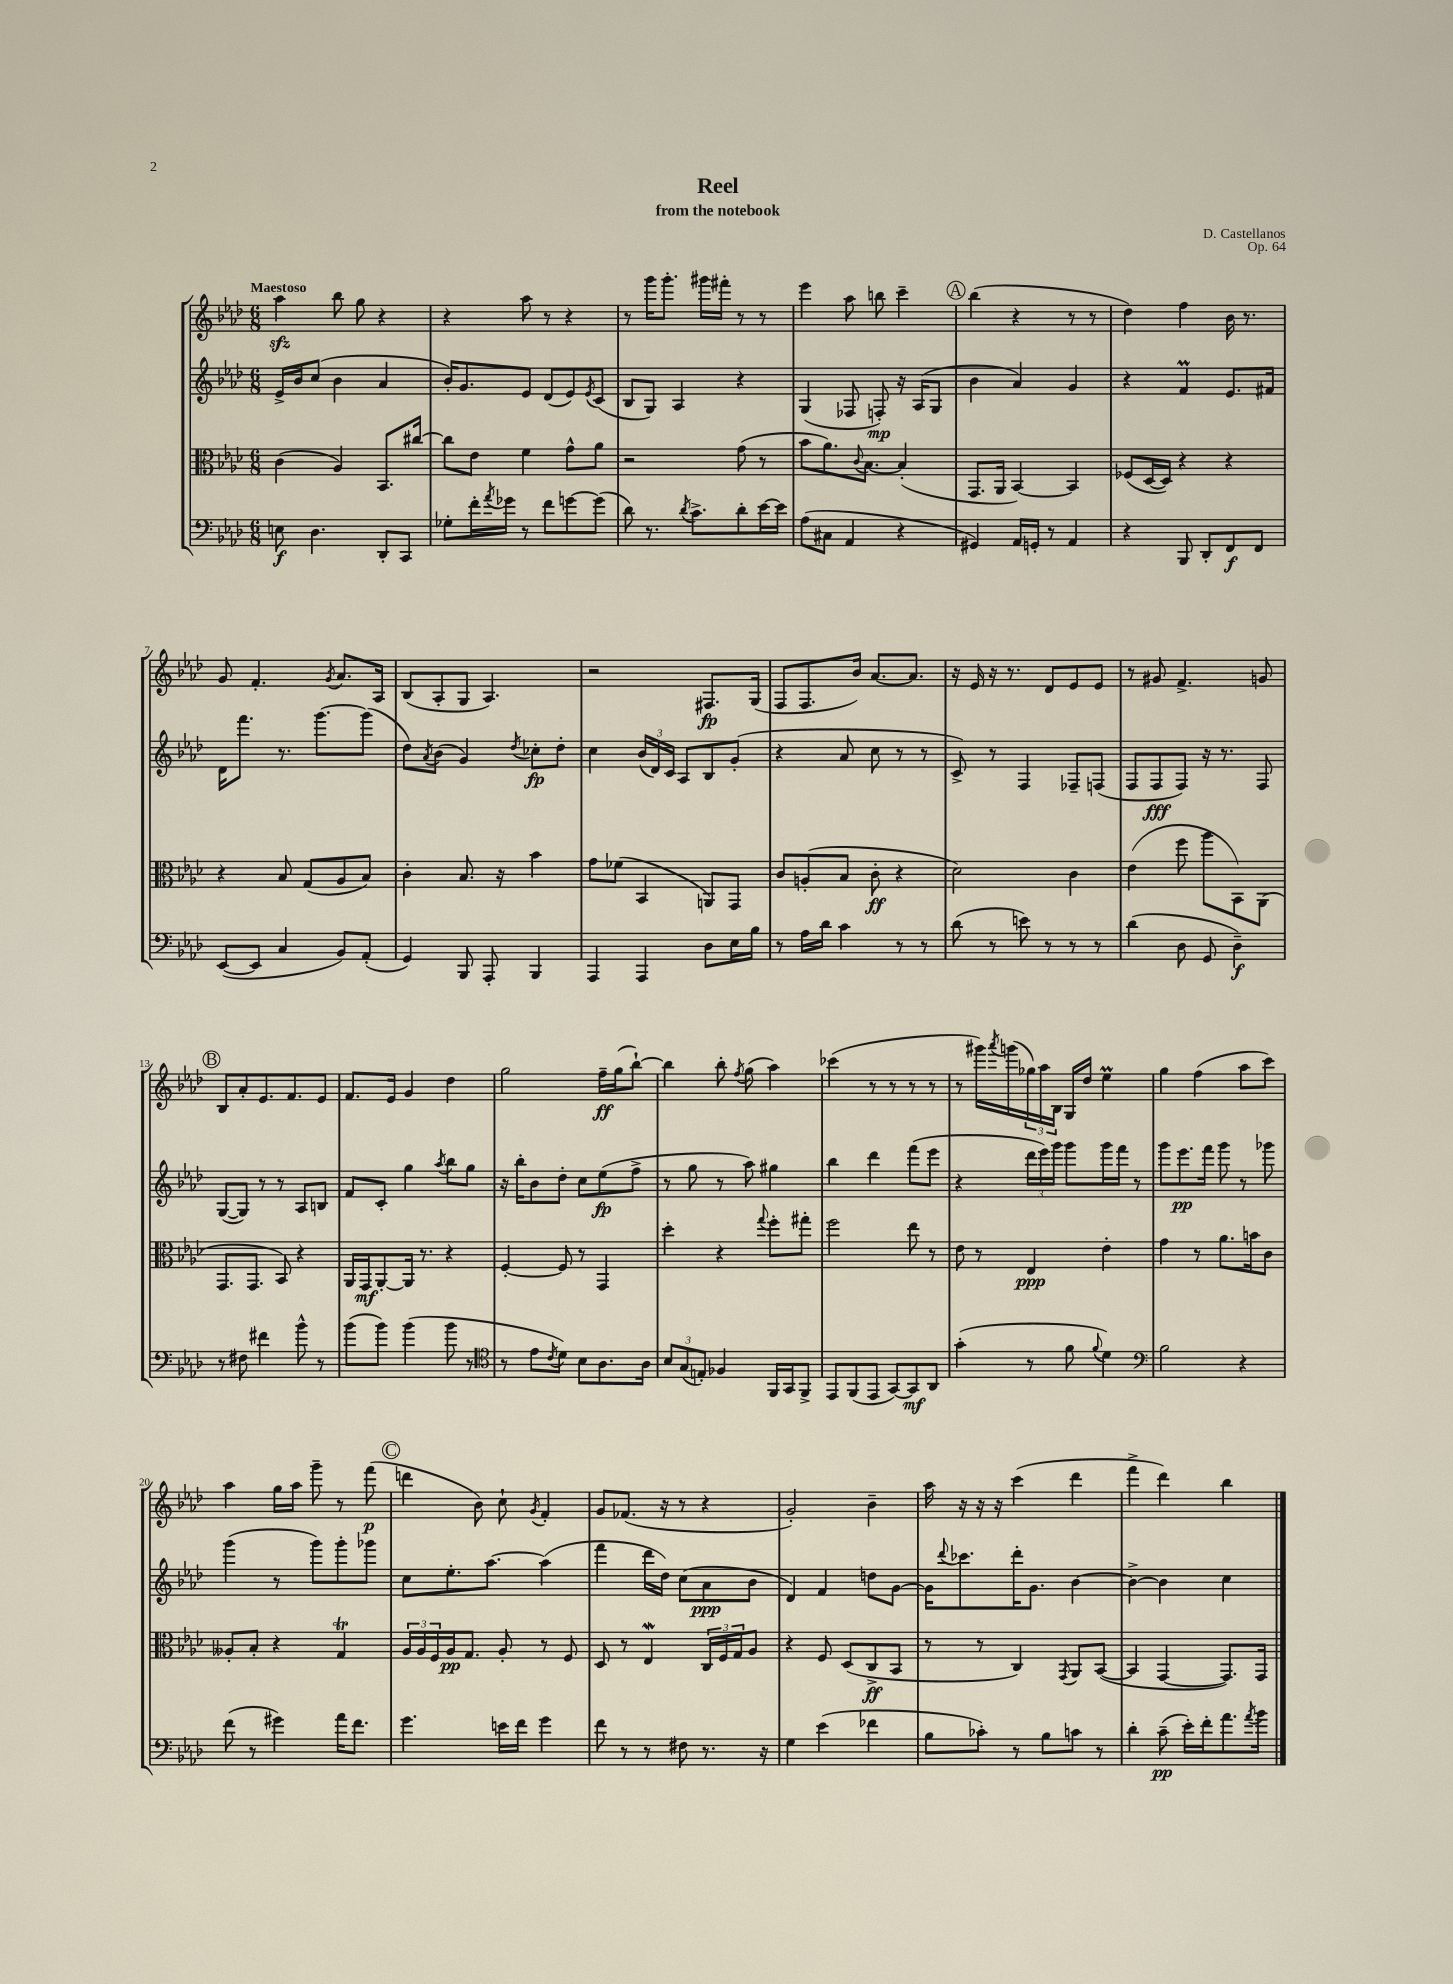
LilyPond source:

\header { title = "Reel" composer = "D. Castellanos" subtitle = "from the notebook" opus = "Op. 64" }
<<
\new StaffGroup <<
\new Staff = "s0" {
    \clef treble \key aes \major \numericTimeSignature \time 6/8 \tempo "Maestoso"
    aes''4\sfz bes''8 g''8 r4 |
    r4 aes''8 r8 r4 |
    r8 g'''16 g'''8.-. gis'''16 fis'''16-. r8 r8 |
    ees'''4 aes''8 b''8 c'''4-- |
    \mark \markup { \circle "A" } bes''4( r4 r8 r8 |
    des''4) f''4 bes'16 r8. |
    g'8 f'4.-. \acciaccatura { g'8 } aes'8. aes16 |
    bes8( aes8-. g8 aes4.) |
    r2 fis8.\fp g16( |
    f8 f8. bes'16) aes'8.~ aes'8. |
    r16 ees'16 r16 r8. des'8 ees'8 ees'8 |
    r8 gis'8 f'4.-> g'8 |
    \mark \markup { \circle "B" } bes8 aes'8-. ees'8. f'8. ees'8 |
    f'8. ees'16 g'4 des''4 |
    g''2 f''16--\ff g''16( bes''8~-!) |
    bes''4 bes''8-. \acciaccatura { f''8 } g''8( aes''4) |
    ces'''4( r8 r8 r8 r8 |
    r8 gis'''16) \acciaccatura { aes'''8 } g'''16( \tuplet 3/2 { ges''16) aes''16 bes16 } g16 des''16 ees''4\prall |
    g''4 f''4( aes''8 c'''8) |
    aes''4 g''16 aes''16 g'''8-- r8 f'''8\p( |
    \mark \markup { \circle "C" } d'''4 bes'8) c''8-! \acciaccatura { g'8 } f'4-. |
    g'8 fes'8.( r16 r8 r4 |
    g'2-.) bes'4-- |
    aes''16 r16 r16 r16 c'''4( des'''4 |
    f'''4-> des'''4) bes''4 \bar "|." |
}
\new Staff = "s1" {
    \clef treble \key aes \major \numericTimeSignature \time 6/8
    ees'16-> bes'16 c''8( bes'4 aes'4 |
    bes'16-.) g'8. ees'8 des'8( ees'8) \acciaccatura { ees'8 } c'8( |
    bes8 g8) aes4 r4 |
    g4( fes8 f8-.\mp) r16 aes16( g8 |
    \mark \markup { \circle "A" } bes'4 aes'4) g'4 |
    r4 f'4\prall ees'8. fis'16 |
    des'16 f'''8. r8. g'''8.~ g'''8( |
    des''8) \acciaccatura { aes'8 } bes'8( g'4) \acciaccatura { des''8 } ces''8-.\fp des''8-. |
    c''4 \tuplet 3/2 { bes'16( des'16) c'16 } aes8 bes8 g'8-.( |
    r4 aes'8 c''8 r8 r8 |
    c'8->) r8 f4 fes8-- f8( |
    f8 f8\fff f8) r16 r8. f8 |
    \mark \markup { \circle "B" } g8~( g8) r8 r8 aes8 b8 |
    f'8 c'8-. g''4 \acciaccatura { aes''8 } bes''8 g''8 |
    r16 bes''16-. bes'8 des''8-. c''8 ees''8\fp( f''8-> |
    r8 g''8 r8 aes''8) gis''4 |
    bes''4 des'''4 f'''8( ees'''8 |
    r4 \tuplet 3/2 { des'''16 ees'''16) g'''16 } g'''8 g'''16 f'''16 r8 |
    g'''8 ees'''8.\pp f'''16 g'''8 r8 ges'''8 |
    g'''4( r8 g'''8) g'''8-. ges'''8 |
    \mark \markup { \circle "C" } c''8 ees''8.-. aes''8.~ aes''4( |
    f'''4 des'''16 des''16) c''8( aes'8\ppp bes'8 |
    des'4) f'4 d''8 g'8~ |
    g'16 \appoggiatura { des'''8 } ces'''8. des'''16-. g'8. bes'4~ |
    bes'4~-> bes'4 c''4 \bar "|." |
}
\new Staff = "s2" {
    \clef alto \key aes \major \numericTimeSignature \time 6/8
    c'4( aes4) bes,8. cis''16~ |
    cis''8 ees'8 f'4 g'8-^ aes'8 |
    r2 g'8( r8 |
    bes'8 aes'8.) \appoggiatura { c'8 } bes8.~ bes4-.( |
    \mark \markup { \circle "A" } g,8. aes,16 bes,4~) bes,4 |
    fes8( des16~ des16) r4 r4 |
    r4 bes8 g8( aes8 bes8) |
    c'4-. bes8. r16 bes'4 |
    g'8 fes'8( bes,4 a,8) g,8 |
    c'8 a8-.( bes8 c'8-.\ff r4 |
    des'2) c'4 |
    ees'4( f''8 aes''8 bes,8) aes,8( |
    \mark \markup { \circle "B" } g,8. g,8. bes,8) r4 |
    aes,16 g,16\mf aes,8~-. aes,16 r8. r4 |
    f4~-. f8 r8 g,4 |
    des''4-. r4 \appoggiatura { g''8 } f''8-. gis''8-. |
    f''2 ees''8 r8 |
    ees'8 r8 ees4\ppp ees'4-. |
    g'4 r8 aes'8. b'16 c'8 |
    aeses8-. bes8-. r4 g4\trill |
    \mark \markup { \circle "C" } \tuplet 3/2 { aes16 aes16 f16 } aes16\pp g8. aes8-. r8 f8 |
    des8 r8 ees4\mordent \tuplet 3/2 { c16 f16 g16 } aes8 |
    r4 f8 des8( c8->\ff bes,8 |
    r8 r8 c4) \acciaccatura { g,8 } aes,8 bes,8~( |
    bes,4 g,4~ g,8.) g,16 \bar "|." |
}
\new Staff = "s3" {
    \clef bass \key aes \major \numericTimeSignature \time 6/8
    e8\f des4. des,8-. c,8 |
    ges8-. f'16-. \acciaccatura { aes'8 } ges'16 r8 f'8 g'8~ g'8( |
    des'8) r8. \acciaccatura { des'8 } c'8.-> des'8-. ees'16~ ees'16 |
    aes8( cis8 aes,4 r4 |
    \mark \markup { \circle "A" } gis,4) aes,16 g,16-. r8 aes,4 |
    r4 bes,,8 des,8-. f,8\f f,8 |
    ees,8~( ees,8 c4 bes,8) aes,8-.( |
    g,4) bes,,8 aes,,8-. bes,,4 |
    aes,,4 aes,,4 des8 ees16 bes16 |
    r8 aes16 des'16 c'4 r8 r8 |
    des'8( r8 e'8) r8 r8 r8 |
    des'4( des8 g,8 des4--\f) |
    \mark \markup { \circle "B" } r8 fis8 fis'4 bes'8-^ r8 |
    bes'8( bes'8) bes'4( bes'8 r8 |
    \clef tenor r8 ees'8 \acciaccatura { c'8 } des'8) bes8 aes8. aes16 |
    \tuplet 3/2 { bes8 g8( e8-.) } fes4 f,16 g,16 f,8-> |
    ees,8 f,8( ees,8 g,8~) g,8\mf aes,8 |
    g'4-.( r8 f'8 \appoggiatura { f'8 } des'4) |
    \clef bass bes2 r4 |
    f'8( r8 gis'4) aes'16 f'8. |
    \mark \markup { \circle "C" } g'4. e'16 f'16 g'4 |
    f'8 r8 r8 fis8 r8. r16 |
    g4 ees'4( fes'4 |
    bes8 ces'8-.) r8 bes8 c'8 r8 |
    des'4-. c'8--\pp( ees'16-.) f'16-. aes'8. \acciaccatura { aes'8 } bes'16 \bar "|." |
}
>>
>>
